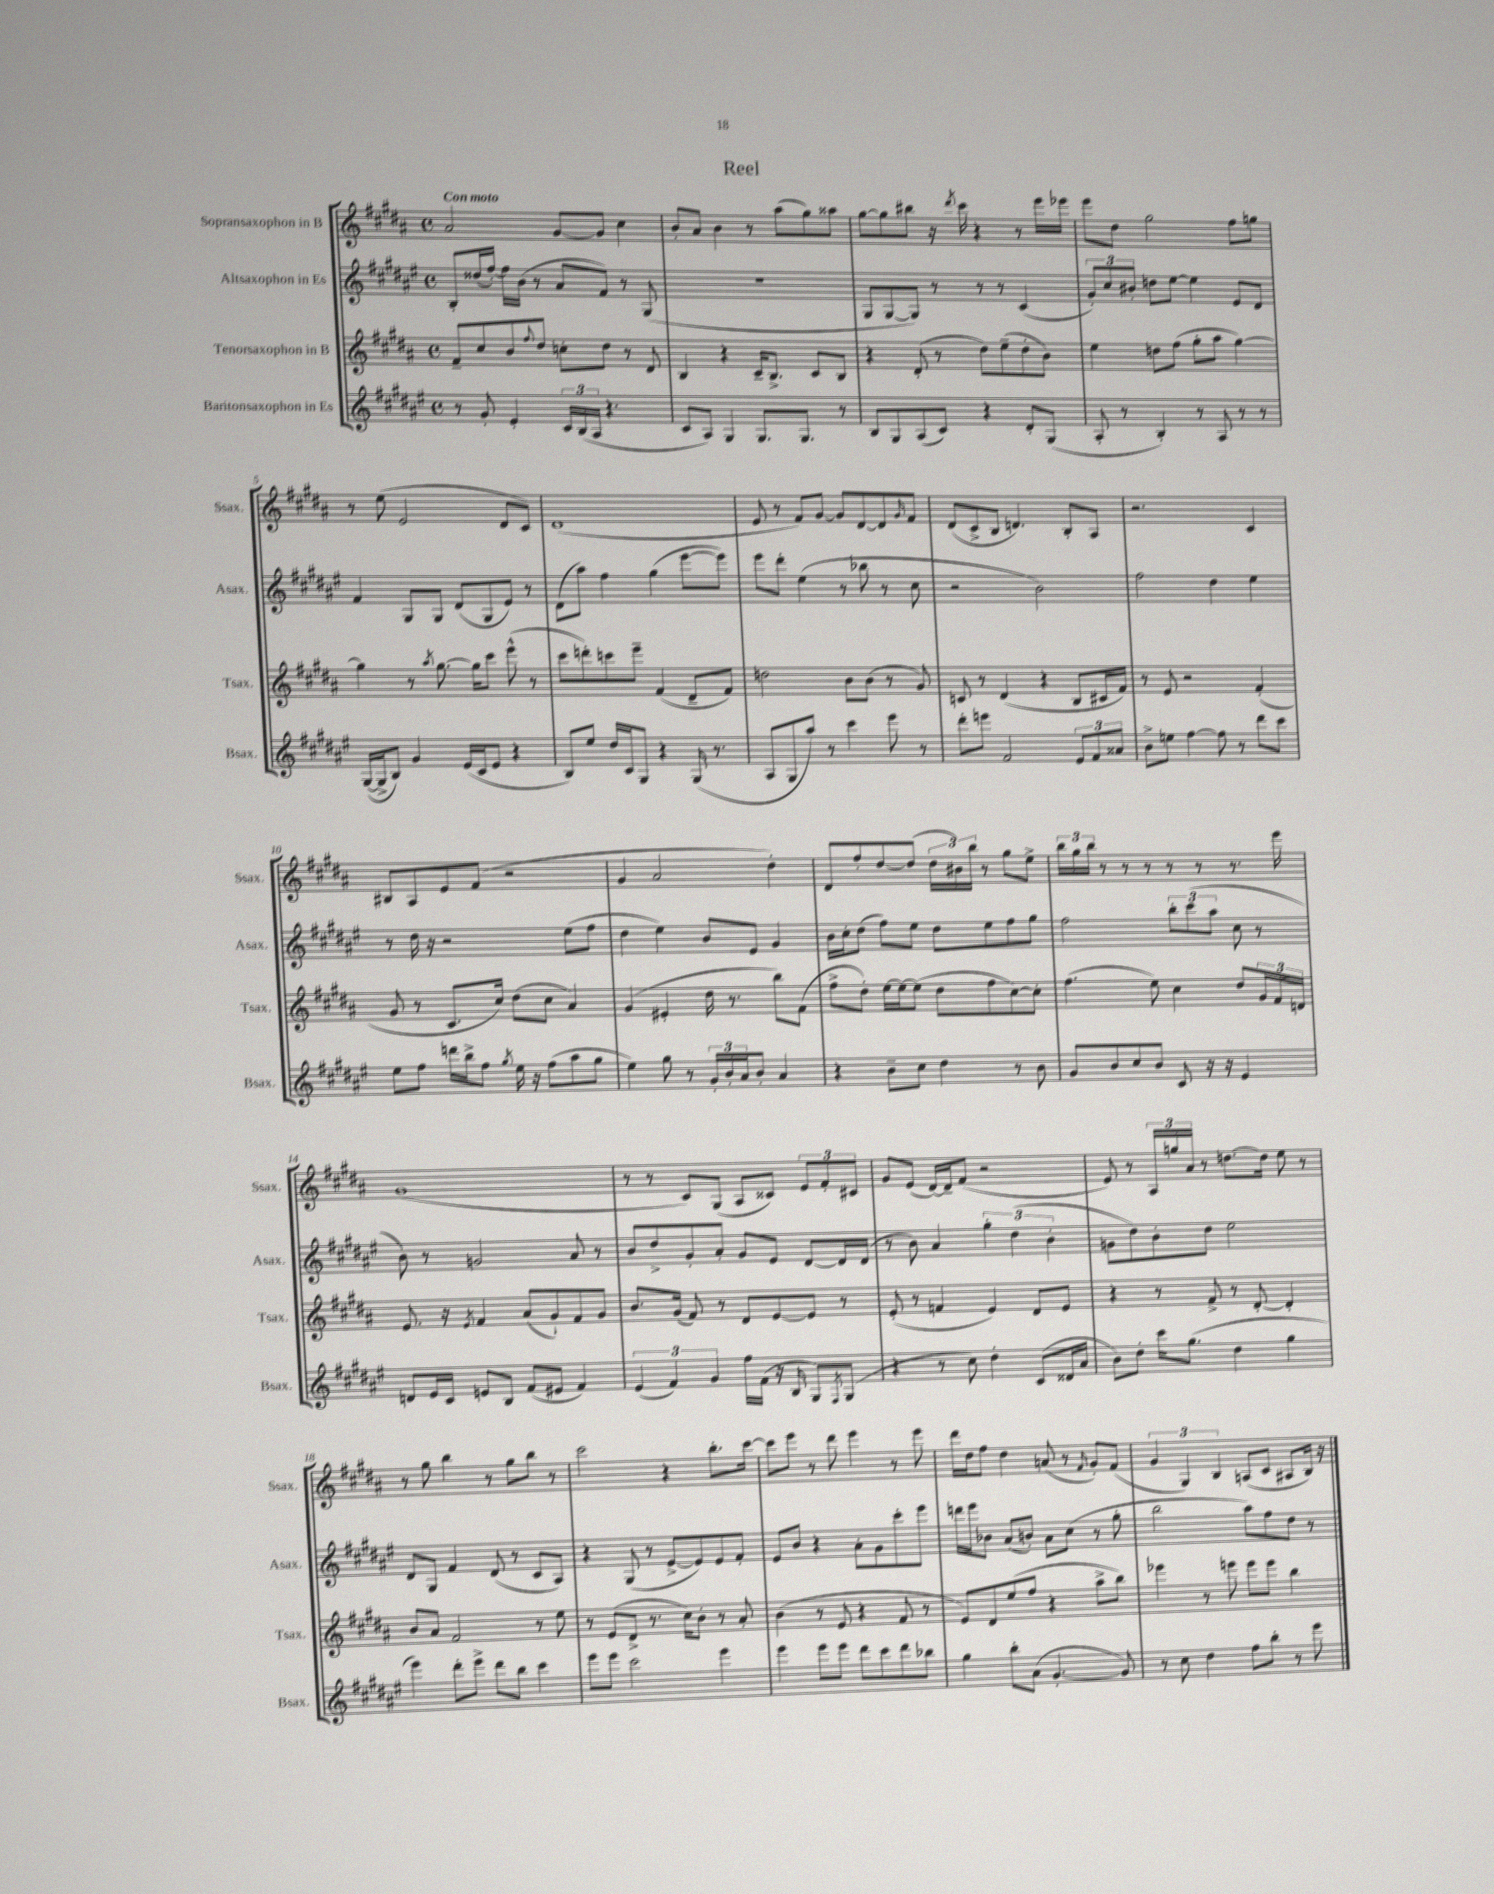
\header { title = "Reel" }
<<
\new StaffGroup <<
\new Staff = "s0" \with { instrumentName = "Sopransaxophon in B" shortInstrumentName = "Ssax." } {
    \clef treble \key b \major \defaultTimeSignature \time 4/4 \tempo "Con moto"
    ais'2 gis'8~ gis'8 cis''4 |
    b'8-. ais'8 b'4 r8 ais''8( gis''8) aisis''8 |
    gis''8~ gis''8 bis''8 r16 \acciaccatura { dis'''8 } cis'''16 r4 r8 e'''16 ees'''16 |
    e'''8 dis''8 gis''2 fis''8 g''8 |
    r8 e''8( e'2 dis'8 cis'8) |
    dis'1( |
    e'8 r8 fis'8) gis'8~ gis'8 dis'8~ dis'8 \grace { gis'16 } fis'8 |
    dis'8( cis'8-> b8 d'4.) b8-. ais8 |
    r2. cis'4 |
    bis8 ais8 e'8 fis'8( r2 |
    gis'4 ais'2 dis''4-.) |
    dis'8 fis''8-. dis''8~ dis''8( \tuplet 3/2 { dis''16 bis'16) b''16 } r8 gis''8 e''8-> |
    \tuplet 3/2 { b''16 gis''16 b''16 } r8 r8 r8 r8 r8 r8. e'''16 |
    gis'1( |
    r8 r8 cis'8) gis8( ais8 cisis'8) \tuplet 3/2 { e'8 fis'8-. cis'8 } |
    gis'8 e'8( dis'16~) dis'16-- fis'8( r2 |
    e'8) r8 \tuplet 3/2 { ais16 g''16 ais'16 } r8 d''8.~ d''16 e''8 r8 |
    r8 gis''8 b''4 r8 gis''8 b''8 r8 |
    cis'''2 r4 b''8.-. cis'''16~ |
    cis'''8 e'''8 r8 dis'''8 e'''4 r8 e'''8 |
    dis'''16 dis''16 fis''8 dis''4 a'8( r8 \grace { fis'16 } gis'8-.) fis'8( |
    \tuplet 3/2 { gis'4 gis4) b4 } a8( cis'8 ais8 b16) r16 \bar "|." |
}
\new Staff = "s1" \with { instrumentName = "Altsaxophon in Es" shortInstrumentName = "Asax." } {
    \clef treble \key fis \major \defaultTimeSignature \time 4/4
    b8-. disis''16( fis''16~-.) fis''16 b'16( r8 ais'8 fis'8) r8 gis8( |
    R1 |
    gis8 gis8~ gis8) r8 r8 r8 cis'4( |
    \tuplet 3/2 { gis'8-.) cis''8 bis'8-. } d''8 eis''8~ eis''4 eis'8 dis'8 |
    fis'4 gis8 gis8 dis'8( gis8 eis'8) r8 |
    dis'8( ais''8) fis''4 gis''4( eis'''8~ eis'''8) |
    eis'''8 dis'''8-. eis''4( r8 bes''8 r8 cis''8 |
    r2 b'2) |
    fis''2 dis''4 eis''4 |
    r8 dis''16 r16 r2 eis''8( fis''8 |
    dis''4 eis''4) b'8 eis'8 gis'4 |
    b'16 cis''16-. dis''8( fis''8) eis''8 dis''8 eis''8 fis''8 gis''8 |
    fis''2 \tuplet 3/2 { b''8-. cis'''8( ais''8 } cis''8 r8 |
    b'8) r8 g'2 ais'8 r8 |
    b'8 dis''8-> gis'8-. ais'8-. gis'8 eis'8 dis'8~ dis'16 dis'16( |
    r8 b'8) ais'4 \tuplet 3/2 { gis''4-. dis''4( b'4-. } |
    g'8 dis''8) b'8-. dis''8 eis''2 |
    dis'8 gis8 fis'4 dis'8( r8 cis'8 ais8) |
    r4 gis8( r8 eis'8~-> eis'8) eis'8 fis'8-. |
    eis'8 b'8 r4 ais'8-. gis'8 cis'''8-. eis'''8 |
    d'''16 eis'''16 bes'8 ais'8( b'8-.) ais'8 cis''8( r8 gis''8-. |
    b''2 ais''8) fis''8 dis''8 r8 \bar "|." |
}
\new Staff = "s2" \with { instrumentName = "Tenorsaxophon in B" shortInstrumentName = "Tsax." } {
    \clef treble \key b \major \defaultTimeSignature \time 4/4
    fis'8-- cis''8 b'8 \appoggiatura { fis''8 } dis''8 c''8-. dis''8 r8 dis'8 |
    b4 r4 cis'16-- b8.-> cis'8 b8 |
    r4 dis'8-.( r8 dis''8) e''8--( dis''8-. b'8) |
    e''4 d''8 fis''8( gis''8-. ais''8 gis''4~) |
    gis''4 r8 \acciaccatura { ais''8 } gis''8.~ gis''16 cis'''8 e'''8-^( r8 |
    cis'''8 d'''8-.) c'''8 e'''8-- fis'4( dis'8-- fis'8) |
    d''2 b'8 b'8( r8 gis'8) |
    c'8 r8 dis'4( r4 b8 cis'16 fis'16) |
    r8 e'8 r2 fis'4-.( |
    gis'8 r8 cis'8. cis''16) dis''8( cis''8 ais'4) |
    gis'4( eis'4-. dis''16 r8. b''8) fis'8( |
    fis''8-> dis''8-.) e''16~ e''16~ e''8( dis''8 fis''8 cis''8~) cis''8-. |
    fis''4.( e''8) cis''4 dis''8 \tuplet 3/2 { gis'16 fis'16 d'16 } |
    e'8. r16 \acciaccatura { e'8 } fis'4 ais'8( gis'8-!) fis'8 gis'8 |
    b'8. gis'16( fis'8) r8 dis'8 e'8~ e'8 r8 |
    e'8-.( r8 f'4 e'4) dis'8 e'8 |
    r4 r8 fis'8-> r8 dis'8~-. dis'4-. |
    b'8 ais'8 fis'2 r8 e''8 |
    r8 e'8( dis'8-> r8. cis''16) b'8-. r8 ais'8-. |
    b'4( r8 e'8 r4 fis'8 r8 |
    e'8) dis'8 e''8( fis''8 r4 ais''8-> b''8) |
    ees'''4 r8 e'''8 e'''8 e'''8 b''4 \bar "|." |
}
\new Staff = "s3" \with { instrumentName = "Baritonsaxophon in Es" shortInstrumentName = "Bsax." } {
    \clef treble \key fis \major \defaultTimeSignature \time 4/4
    r8 gis'8-. eis'4-. \tuplet 3/2 { cis'16 b16( ais16 } r4. |
    cis'8 ais8) gis4 gis8. gis8. r8 |
    b8 gis8 ais8( cis'8) r4 dis'8-. gis8( |
    ais8-. r8 b4-.) r8 ais8 r8 r8 |
    gis16~( gis16-> b8) gis'4 eis'16( cis'16 eis'8 r4 |
    b8) eis''8 dis''16 cis'16 gis8 r4 gis16( r8. |
    ais8 gis8 ais''8) r8 cis'''4 eis'''8 r8 |
    dis'''8-. e'''8 fis'2 \tuplet 3/2 { eis'8 fis'8 aisis'8 } |
    b'8-> e''8 fis''4~ fis''8 r8 dis'''8 cis'''8 |
    eis''8 fis''8 d'''16 b''16-> fis''8 \acciaccatura { gis''8 } eis''16 r16 fis''8( ais''8 gis''8 |
    eis''4) gis''8 r8 \tuplet 3/2 { gis'16-. b'16-. ais'16 } b'8-. ais'4 |
    r4 b'8-- cis''8 dis''4 r8 b'8 |
    gis'8 b'8 cis''8 b'8 cis'8 r16 r16 eis'4 |
    d'8 eis'16 cis'16 e'8 b8 fis'8( eis'8 fis'4) |
    \tuplet 3/2 { eis'4( fis'4) gis'4 } fis''16 fis'16( r16 b16 gis8) \acciaccatura { fis8 } gis8( |
    r4 r8 cis''8) dis''4-. cis'8( disis'16 ais'16 |
    b'8) dis''8-. cis'''16 gis''8.( dis''4 gis''4 |
    eis'''4) dis'''8-. eis'''8-> dis'''8 b''8 cis'''4 |
    eis'''8 eis'''8 cis'''2 eis'''4 |
    eis'''4 eis'''8 eis'''8 dis'''8 cis'''8 dis'''8 bes''8 |
    gis''4 b''8-. ais'8( gis'4.~-. gis'8) |
    r8 cis''8 dis''4 fis''8 b''8-. r8 eis'''8 \bar "|." |
}
>>
>>
